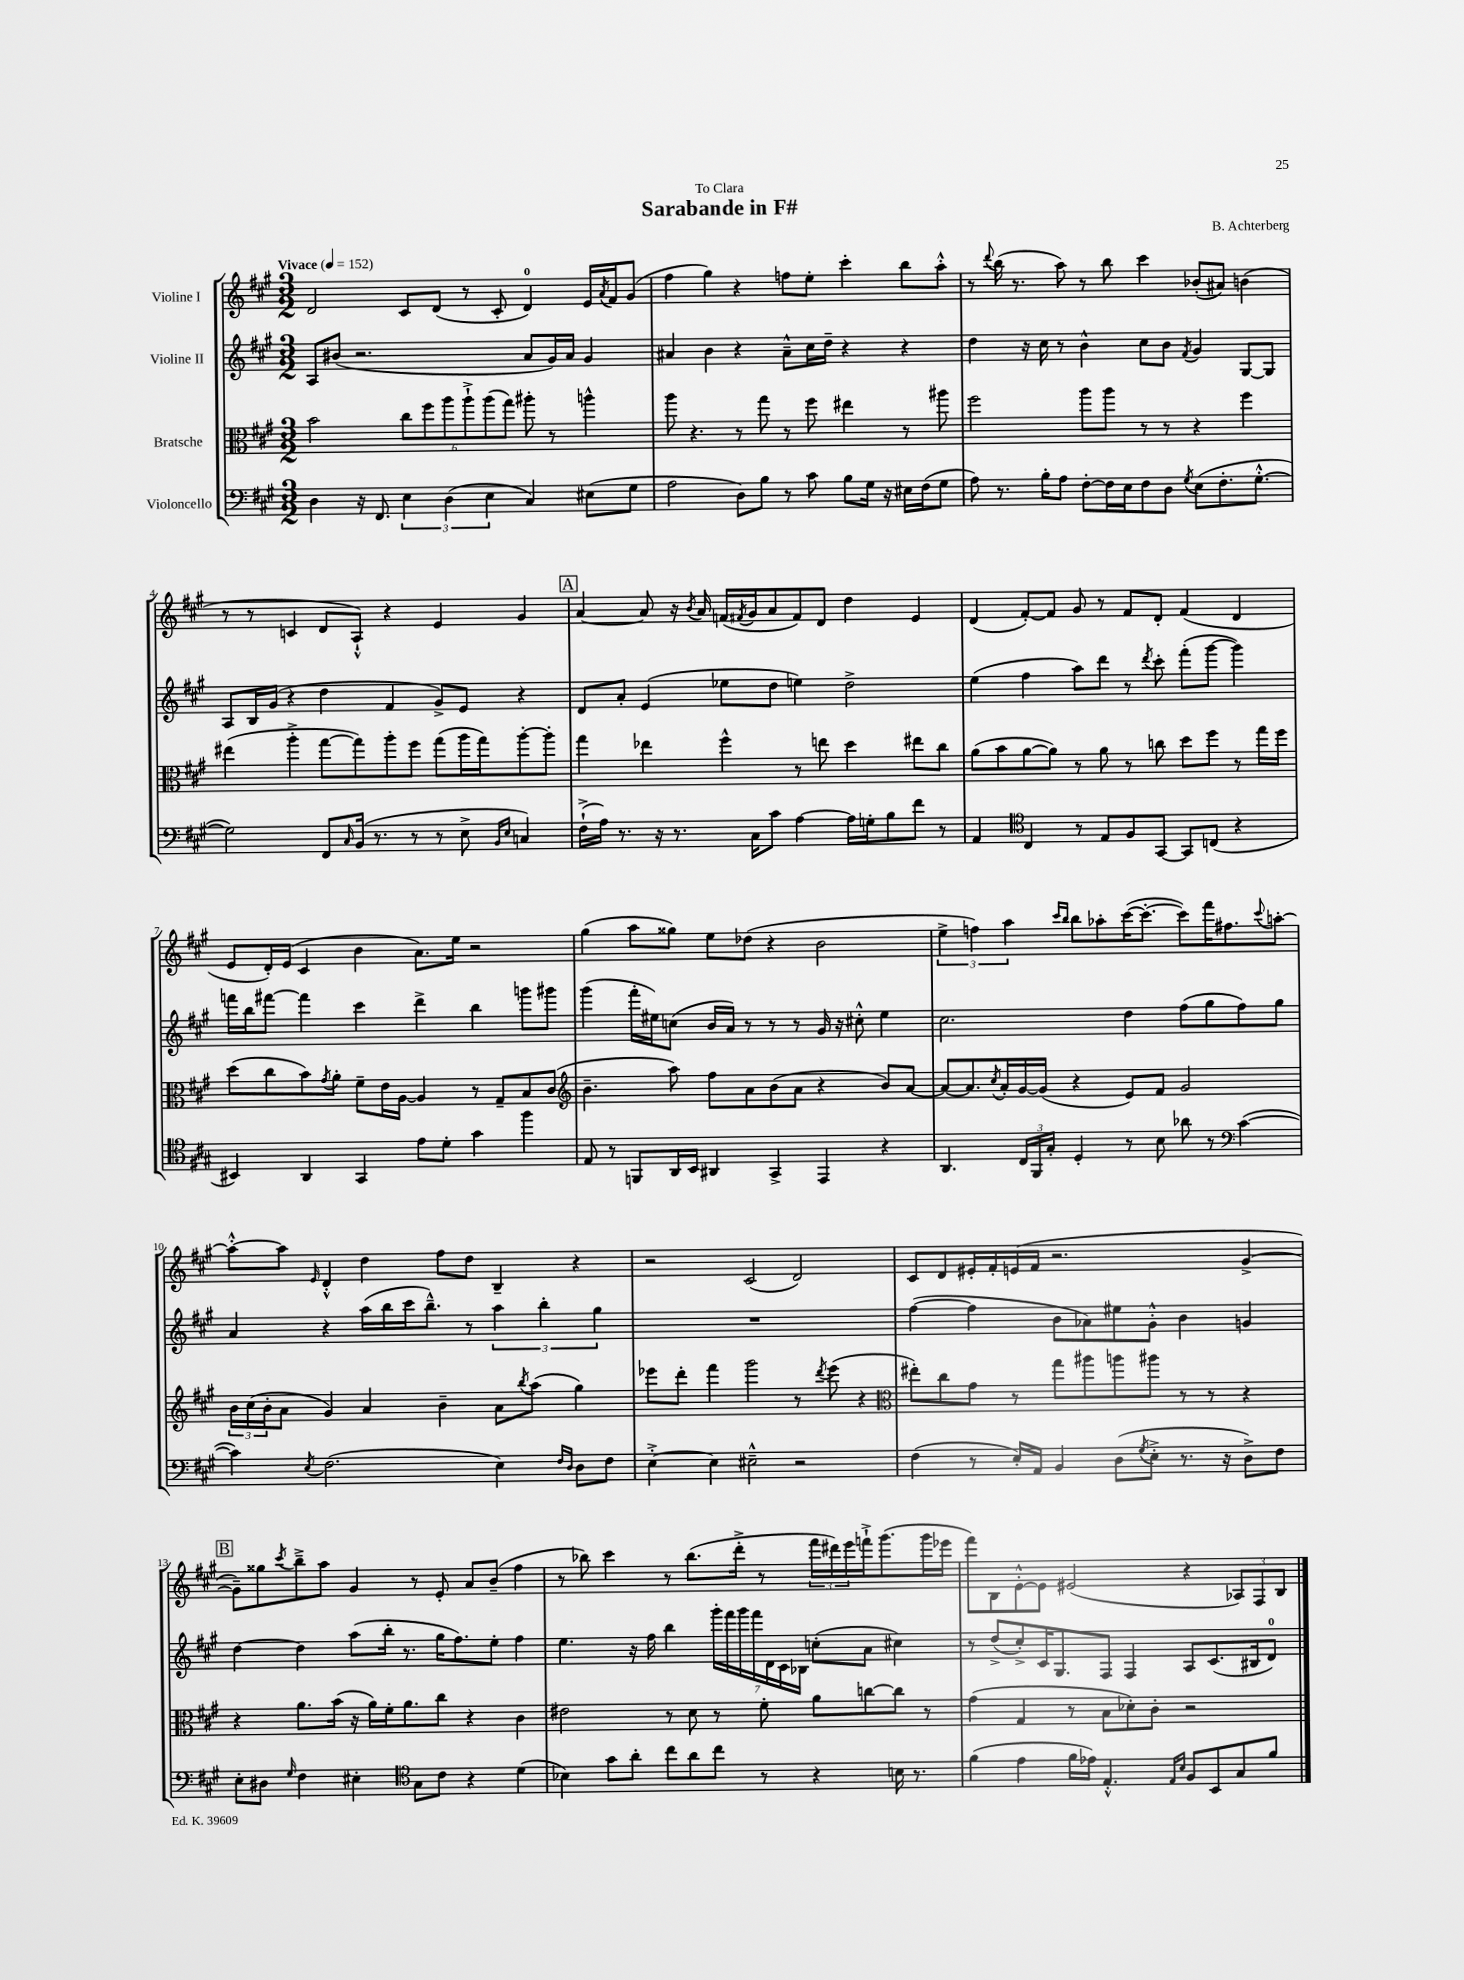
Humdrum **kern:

**kern	**kern	**kern	**kern
*part4	*part3	*part2	*part1
*staff4	*staff3	*staff2	*staff1
*I"Violoncello	*I"Bratsche	*I"Violine II	*I"Violine I
*clefF4	*clefC3	*clefG2	*clefG2
*k[f#c#g#]	*k[f#c#g#]	*k[f#c#g#]	*k[f#c#g#]
*M3/2	*M3/2	*M3/2	*M3/2
*MM152	*MM152	*MM152	*MM152
=1	=1	=1	=1
!	!	!	!LO:TX:a:B:t=Vivace
4D\	2b\	8A/L	2d/
.	.	(8b#X/J	.
16r	.	2.r	.
8.FF#/	.	.	.
6E\	12cc#\L	.	8c#/L
.	12ff#\	.	.
.	.	.	(8d/J
(6D\	12aa\	.	.
.	12aa`^\	.	8r
6E\	(12aa\	.	.
.	.	.	8c#'/
.	12gg#\J)	.	.
4C#/)	8aa#X'\	8a/L	4d/)
.	8r	16g#/L)	.
.	.	16a/JJ	.
(8E#X\L	4aan^^\	4g#/	16e/LL
.	.	.	8qa/
.	.	.	16f#/J
8G#\J	.	.	(8g#/J
=2	=2	=2	=2
2A\	8aa\	4a#X/	4ff#\
.	4.r	.	.
.	.	4b\	4gg#\)
8D\L)	8r	4r	4r
8B\J	8gg#\	.	.
8r	8r	8a#~^^\L	8ffn\L
8c#\	8ff#\	16cc#\L	8ee'\J
.	.	16dd~\JJ	.
8B\L	4ee#X\	4r	4ccc#'\
16G#\Jk	.	.	.
16r	.	.	.
16E#X\LL	8r	4r	8bb\L
(16F#\J	.	.	.
8G#\J	8aa#X\	.	8aa'^^\J
=3	=3	=3	=3
8A\)	2ff#\	4dd\	8r
.	.	.	8qqddd/
8.r	.	.	(16bb\
.	.	.	8.r
.	.	16r	.
16B'\KL	.	16cc#\	.
8A\J	.	8r	8aa\)
[8F#'\L	8aa\L	4b^^\	8r
16F#\L]	8aa\J	.	8bb\
16E\J	.	.	.
8F#\	8r	8cc#\L	4ccc#\
8D\J	8r	8b\J	.
8qG#/	.	8qf#/	.
(8E\L	4r	4g#/	(8b-X'/L
8.F#'\	.	.	8a#X/J)
.	4ff#\	[8G#/L	(4bn\
[8.G#'^^\J	.	.	.
.	.	8G#/J]	.
!!LO:LB:g=z
=4	=4	=4	=4
2G#\])	(4ee#X\	8A/L	8r
.	.	16B/L	8r
.	.	(16g#/JJ	.
.	4aa'^\	4r	4cn/
8FF#/L	[8gg#\L	4dd\	8d/L
16qqC#/	.	.	.
(16BB/Jk	8gg#\])	.	8A`^^/J)
8.r	.	.	.
.	8aa'\	4f#/	4r
8r	8ff#\J	.	.
8r	(8gg#\L	8g#^/L)	4e/
8E^\	16aa\L	8e/J	.
.	16gg#\J)	.	.
16qqBB/LL	.	.	.
16qqE/JJ	.	.	.
4Cn/)	[8aa'\	4r	4g#/
.	8aa'\J]	.	.
!!LO:REH:place=s1:t=A
=5	=5	=5	=5
(16F#`^\LL	4gg#\	8d/L	[4a/
16A\JJ)	.	.	.
8.r	.	8a'/J	.
.	4ee-X\	(4e/	8a/]
16r	.	.	.
8.r	.	.	16r
.	.	.	8qb/
.	.	.	16a/
.	4ff#^^\	8ee-X\L	(16fn/LL
.	.	.	8qf#X/
16C#\KL	.	.	16g#/J
8c#\J	.	8dd\J	8a/
[4A\	8r	4een\)	8f#/)
.	8een\	.	8d/J
16A\LL]	4dd\	2dd^\	4dd\
16Gn'\J	.	.	.
8B\	.	.	.
8f#\J	8ee#X\L	.	4e/
8r	8cc#\J	.	.
=6	=6	=6	=6
4AA/	(8a\L	(4ee\	(4d/
.	8b\	.	.
*clefC4	*	*	*
4C#/	[8a\	4ff#\	[8f#'/L)
.	8a\J])	.	8f#/J]
8r	8r	8aa\L)	8g#/
8E/L	8a\	8ddd\J	8r
8F#/	8r	8r	8f#/L
.	.	8qddd/	.
[8GG#/J	8ccn\	8ccc#'\	8d'/J
8GG#/L]	8dd\L	(8fff#'\L	(4f#/
(8Cn/J	8ff#\J	[8ggg#\J	.
4r	8r	4ggg#\])	4d/
.	16gg#\LL	.	.
.	16ff#\JJ	.	.
!!LO:LB:g=z
=7	=7	=7	=7
4BB#X/)	(8dd\L	16fffn\LL	8e/L
.	.	16bb\J	.
.	8cc#\	[8fff#X\J	16d'/L)
.	.	.	(16e/JJ
4AA/	8b\)	4fff#\]	4c#/
.	8qg#/	.	.
.	8a'\J	.	.
4GG#/	8f#~\L	4ccc#\	4b\
.	16e\L	.	.
.	[16A\JJ	.	.
8e\L	4A/]	4ddd^\	8.a\L)
8d'\J	.	.	.
.	.	.	16ee\Jk
4g#\	8r	4bb\	2r
.	8G#~/L	.	.
4ff#\	8B/	8gggn\L	.
.	(8c#/J	8ggg#X\J	.
=8	=8	=8	=8
*	*clefG2	*	*
8E/	4.b~\	(4ggg#\	(4gg#\
8r	.	.	.
8FFn/L	.	16fff#'\LL	8aa\L
.	.	16ee#X\J)	.
16AA/L	8aa\)	(8ccn\J	8gg##X\J)
16BB/JJ	.	.	.
4AA#X/	8ff#\L	16b/LL	8ee\L
.	.	16a/JJ)	.
.	8a\	8r	(8dd-X\J
4GG#^/	(8b\	8r	4r
.	8a\J	8r	.
4EE/	4r	16g#/	2b\
.	.	16r	.
.	.	8cc#X'^^\	.
4r	8b/L)	4ee#\	.
.	[8a/J	.	.
=9	=9	=9	=9
4.AA/	8a/L_	2.cc#\	6ee^\
.	8.a/]	.	.
.	.	.	6ffn\)
.	8qcc#/	.	.
.	16a'/L	.	.
.	.	.	6aa\
24C#/LL	[16g#/	.	.
24FF#/	.	.	.
.	(16g#/JJ]	.	.
24G#'/JJ	.	.	.
.	.	.	16qqccc#/LL
.	.	.	16qqbb/JJ
4D'/	4r	.	8bb\L
.	.	.	8aa-X'\
8r	8e/L)	4dd\	([16ccc#\K
.	.	.	8.ccc#'\J_
8B\	8f#/J	.	.
8a-X\	2g#/	(8ff#\L	8ccc#\L])
8r	.	8gg#\	16fff#\K
.	.	.	8.ff#X\
*clefF4	*	*	*
([4c#\	.	8ff#\)	.
.	.	.	8qqccc#/
.	.	8gg#\J	[8aan'\J
!!LO:LB:g=z
=10	=10	=10	=10
4c#\])	24b\LL	4a/	8aa'^^\L_
.	(24cc#\	.	.
.	24b'\J	.	.
.	8a\J	.	8aa\J]
8qE/	.	.	16qqe/
(2.F#\	4g#/)	4r	4d'^^/
.	4a/	(16aa\LL	4dd\
.	.	16bb\	.
.	.	16ccc#\J	.
.	.	8.bb~^^\J)	.
.	4b~\	.	8ff#\L
.	.	8r	8dd\J
4E\)	8a\L	6aa\	4B~/
.	8qbb/	.	.
.	(8aa\J	.	.
.	.	6bb'\	.
16qqF#/LL	.	.	.
16qqD/JJ	.	.	.
8D\L	4gg#\)	.	4r
.	.	6gg#\	.
8F#\J	.	.	.
=11	=11	=11	=11
[4E'^\	8eee-X\L	1.r	2r
.	8ddd'\J	.	.
4E\]	4fff#\	.	.
2E#X~^^\	2ggg#\	.	(2c#/
2r	8r	.	2d/)
.	8qddd/	.	.
.	(8eee-\	.	.
.	4r	.	.
=12	=12	=12	=12
*	*clefC3	*	*
(4F#\	8ee#X'\L)	([4ff#\	8c#/L
.	8cc#\	.	8d/
8r	8g#\J	4ff#\]	16e#X'/L
.	.	.	16f#'/
16E'/LL)	8r	.	(16en/
16AA/JJ	.	.	16f#/JJ
4BB/	8gg#\L	8b\L	2.r
.	8aa#X\	8a-X\)	.
(8D\L	8aan\	8ee#X\	.
8qG#/	.	.	.
8E'^\J	8aa#X\J	8g#'^^\J	.
8.r	8r	4b\	.
.	8r	.	.
16r	.	.	.
8D^\L)	4r	4gn/	[4g#^/
8F#\J	.	.	.
!!LO:LB:g=z
!!LO:REH:place=s1:t=B
=13	=13	=13	=13
8E'\L	4r	[4dd\	8g#~\L])
8D#X\J	.	.	8gg##X\
16qqG#/	.	.	8qccc#/
4F#\	8.a\L	4dd\]	8bb~^\
.	.	.	8aa\J
.	(16b\Jk	.	.
4E#X'\	16r	(8aa\L	4g#/
.	16a\LL)	.	.
.	16f#'\J	16bb'\Jk	.
.	8.a\	8.r	.
*clefC4	*	*	*
8G#\L	.	.	8r
8c#\J	8cc#\J	16gg#\KL	8e'/
.	.	8.ff#\)	.
4r	4r	.	8a/L
.	.	8ee'\J	(8b~/J
(4d\	4c#\	4ff#\	4ff#\
=14	=14	=14	=14
4B-X\)	2e#X\	4.ee\	8r
.	.	.	8bb-X\)
8g#\L	.	.	4ccc#\
8a'\J	.	16r	.
.	.	16ff#\	.
8cc#\L	8r	4bb\	8r
8a\	8d\	.	(8.bb-\L
8cc#\J	8r	28ggg#'\LL	.
.	.	28fff#\	.
.	.	.	16ddd'^\Jk
.	.	28ggg#\	.
.	.	28fff#\	.
8r	8f#'\	.	8r
.	.	28d\	.
.	.	28c#\	.
.	.	28B-X\JJ	.
4r	8a\L	(8ccn'\L	24fff#\LL
.	.	.	24ddd#X\)
.	.	.	24eee\
.	[8ccn\	8a\J	16fffn`^\J
.	.	.	(8.ggg#\
16Bn\	8cc\J]	4cc#X\)	.
8.r	.	.	.
.	8r	.	16ggg#\L
.	.	.	16eee-X\JJ
=15	=15	=15	=15
(4f#\	(4g#\	8r	8fff#\L)
.	.	(8dd^/L	8B\
4e\	4G#/	8cc#'^/)	[8e'^^\
.	.	16c#/K	8e\J]
.	.	8.G#/	.
16f#\LL	8r	.	(2e#X/
16e-X\JJ)	.	.	.
4.E'^^/	8B\L	8F#/J	.
.	8d-X'\)	4F#/	.
.	8c#'\J	.	.
16qqE/LL	.	.	.
16qqB/JJ	.	.	.
8F#/L	2r	8A/L	4r
8BB/	.	(8.c#/	.
8G#/	.	.	12A-X/L)
.	.	16B#X/k	.
.	.	.	12F#/
8f#/J	.	8d/J)	.
.	.	.	12B/J
==	==	==	==
*-	*-	*-	*-
